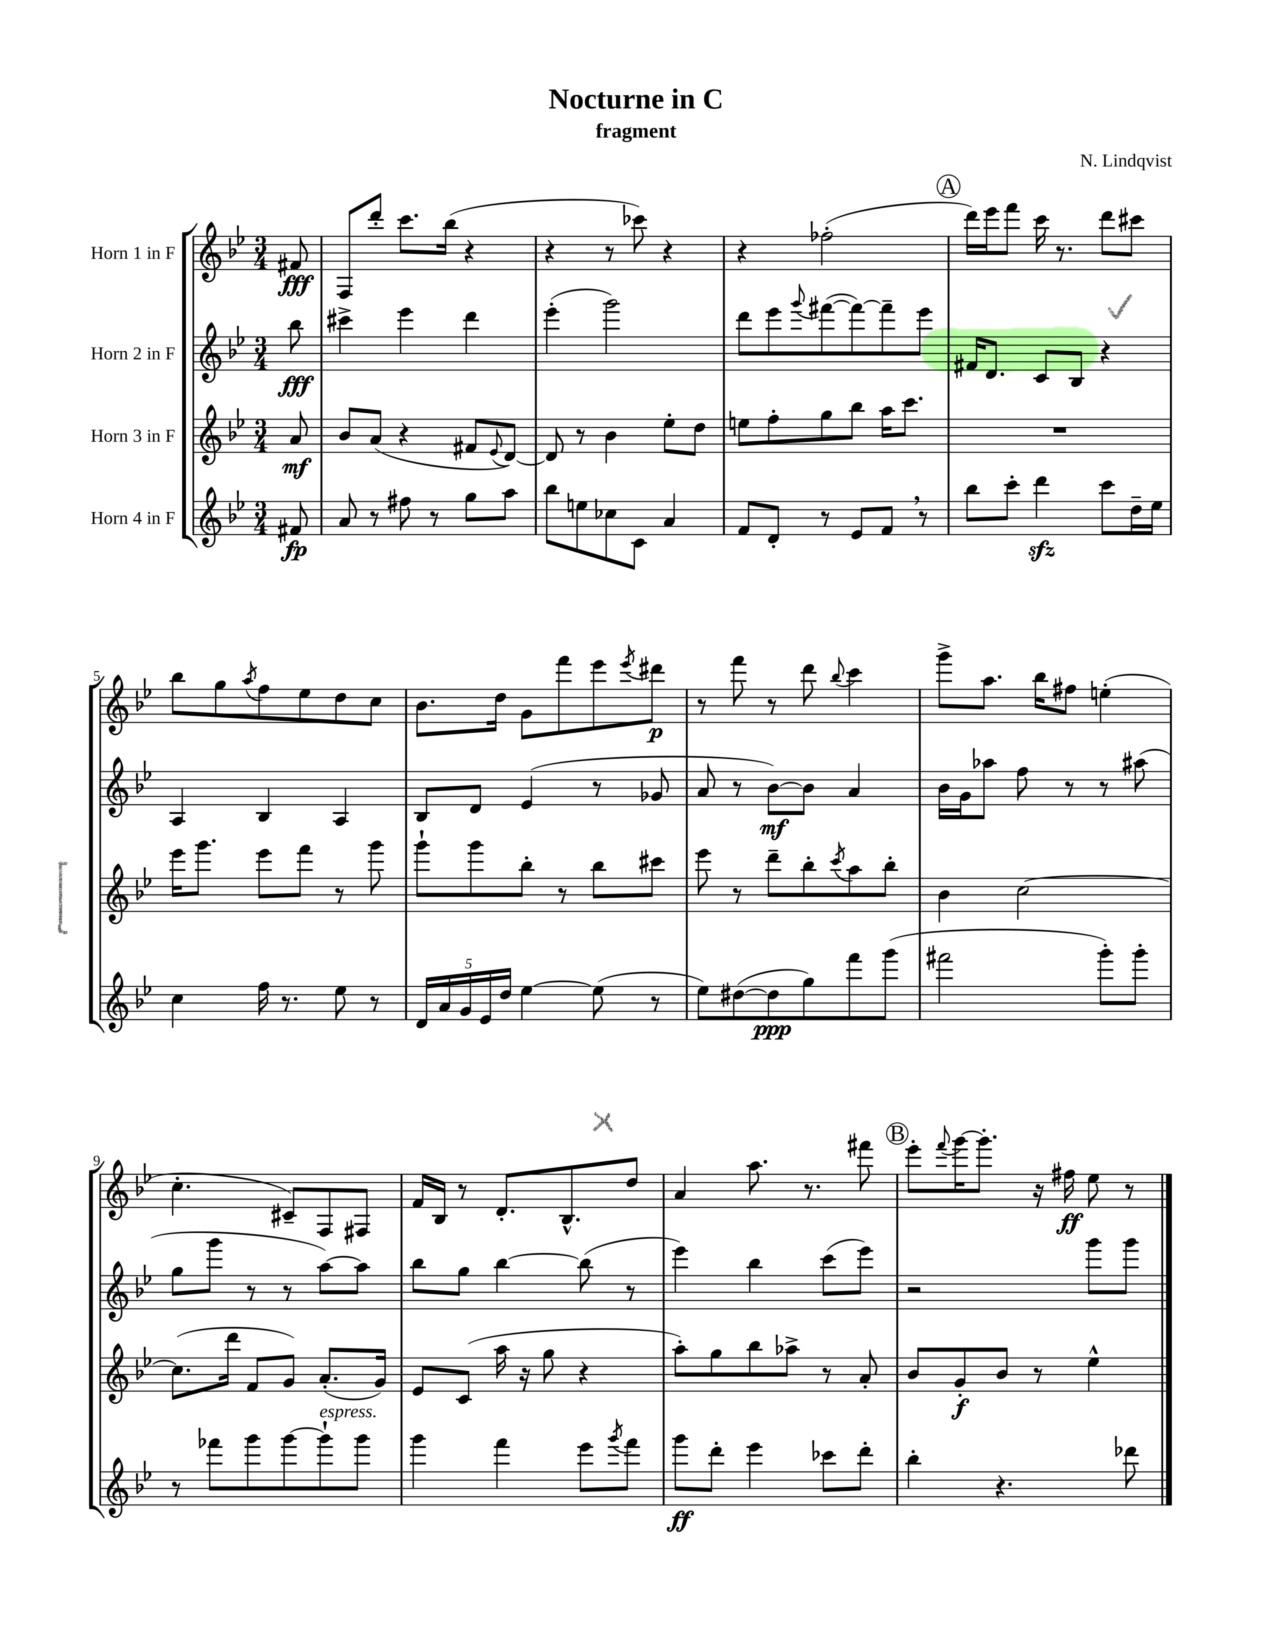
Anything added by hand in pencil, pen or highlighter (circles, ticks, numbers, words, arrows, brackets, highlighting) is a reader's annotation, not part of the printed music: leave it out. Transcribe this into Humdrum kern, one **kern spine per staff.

**kern	**kern	**kern	**kern
*staff4	*staff3	*staff2	*staff1
*clefG2	*clefG2	*clefG2	*clefG2
*k[b-e-]	*k[b-e-]	*k[b-e-]	*k[b-e-]
*M3/4	*M3/4	*M3/4	*M3/4
8f#	8a	8bb-	8f#
=	=	=	=
8a	8b-	4ccc#^	8F
8r	(8a	.	8ddd'
8ff#	4r	4eee-	8.ccc
8r	.	.	.
.	.	.	(16bb-
8gg	8f#	4ddd	4r
.	8qqe-	.	.
8aa	[8d)	.	.
=	=	=	=
8bb-	8d]	(4eee-'	4r
8ee	8r	.	.
8cc-	4b-	2ggg)	8r
8c	.	.	8ccc-)
4a	8ee-'	.	4r
.	8dd	.	.
=	=	=	=
8f	8ee	8ddd	4r
8d'	8ff'	8eee-	.
.	.	8qqggg	.
8r	8gg	([8fff#	(2ff-'
8e-	8bb-	8fff#_)	.
8f	16aa	8fff#~]	.
.	8.ccc	.	.
8r	.	8eee-	.
=	=	=	=
8bb-	2.r	16f#	16ddd)
.	.	8.d	16eee-
8ccc'	.	.	8fff
4ddd	.	8c	16ccc
.	.	.	8.r
.	.	8B-	.
8ccc	.	4r	8ddd
16dd~	.	.	8ccc#
16ee-	.	.	.
=	=	=	=
4cc	16eee-	4A	8bb-
.	8.ggg	.	.
.	.	.	8gg
.	.	.	8qaa
16ff	8eee-	4B-	8ff
8.r	.	.	.
.	8fff	.	8ee-
8ee-	8r	4A	8dd
8r	8ggg	.	8cc
=	=	=	=
20d	8ggg`	8B-	8.b-
20a	.	.	.
20g	.	.	.
.	8ggg	8d	.
20e-	.	.	.
.	.	.	16dd
20dd	.	.	.
[4ee-	8bb-'	(4e-	8g
.	8r	.	8fff
(8ee-]	8bb-	8r	8eee-
.	.	.	8qeee-
8r	8ccc#	8g-	8ddd#
=	=	=	=
8ee-)	8eee-	8a	8r
([8dd#	8r	8r	8fff
8dd#]	8ddd~	[8b-)	8r
8gg)	8bb-'	8b-]	8ddd
.	8qccc	.	8qqbb-
8fff	8aa	4a	4ccc
(8ggg	8bb-'	.	.
=	=	=	=
2fff#	4b-	16b-	8ggg^
.	.	16g	.
.	.	8aa-	8.aa
.	[2cc	8ff	.
.	.	.	16bb-
.	.	8r	8ff#
8ggg')	.	8r	(4ee'
8ggg'	.	(8aa#	.
=	=	=	=
8r	(8.cc]	8gg	4.cc'
8fff-	.	8ggg	.
.	16ddd	.	.
8ggg	8f	8r	.
[8ggg	8g)	8r	8c#~)
8ggg`]	(8.a'	[8aa)	8F
8ggg	.	8aa]	8F#
.	16g)	.	.
=	=	=	=
4ggg	8e-	8bb-	16f
.	.	.	16B-
.	(8c	8gg	8r
4fff	16aa	[4bb-	8.d'
.	16r	.	.
.	8gg	.	.
.	.	.	8.B-^^
8eee-	4r	(8bb-]	.
8qggg	.	.	.
8fff	.	8r	8dd
=	=	=	=
8ggg	8aa')	4eee-)	4a
8ddd'	8gg	.	.
4eee-	8bb-	4bb-	8.aa
.	8aa-^	.	.
.	.	.	8.r
8ccc-	8r	(8ccc	.
8ddd'	8a'	8eee-)	8fff#
=	=	=	=
4bb-'	8b-	2r	8eee-'
.	.	.	8qqfff
.	8g'	.	[16ggg
.	.	.	8.ggg']
4.r	8b-	.	.
.	8r	.	16r
.	.	.	16ff#
.	4ee-^^	8ggg	8ee-
8ddd-	.	8ggg	8r
==	==	==	==
*-	*-	*-	*-
